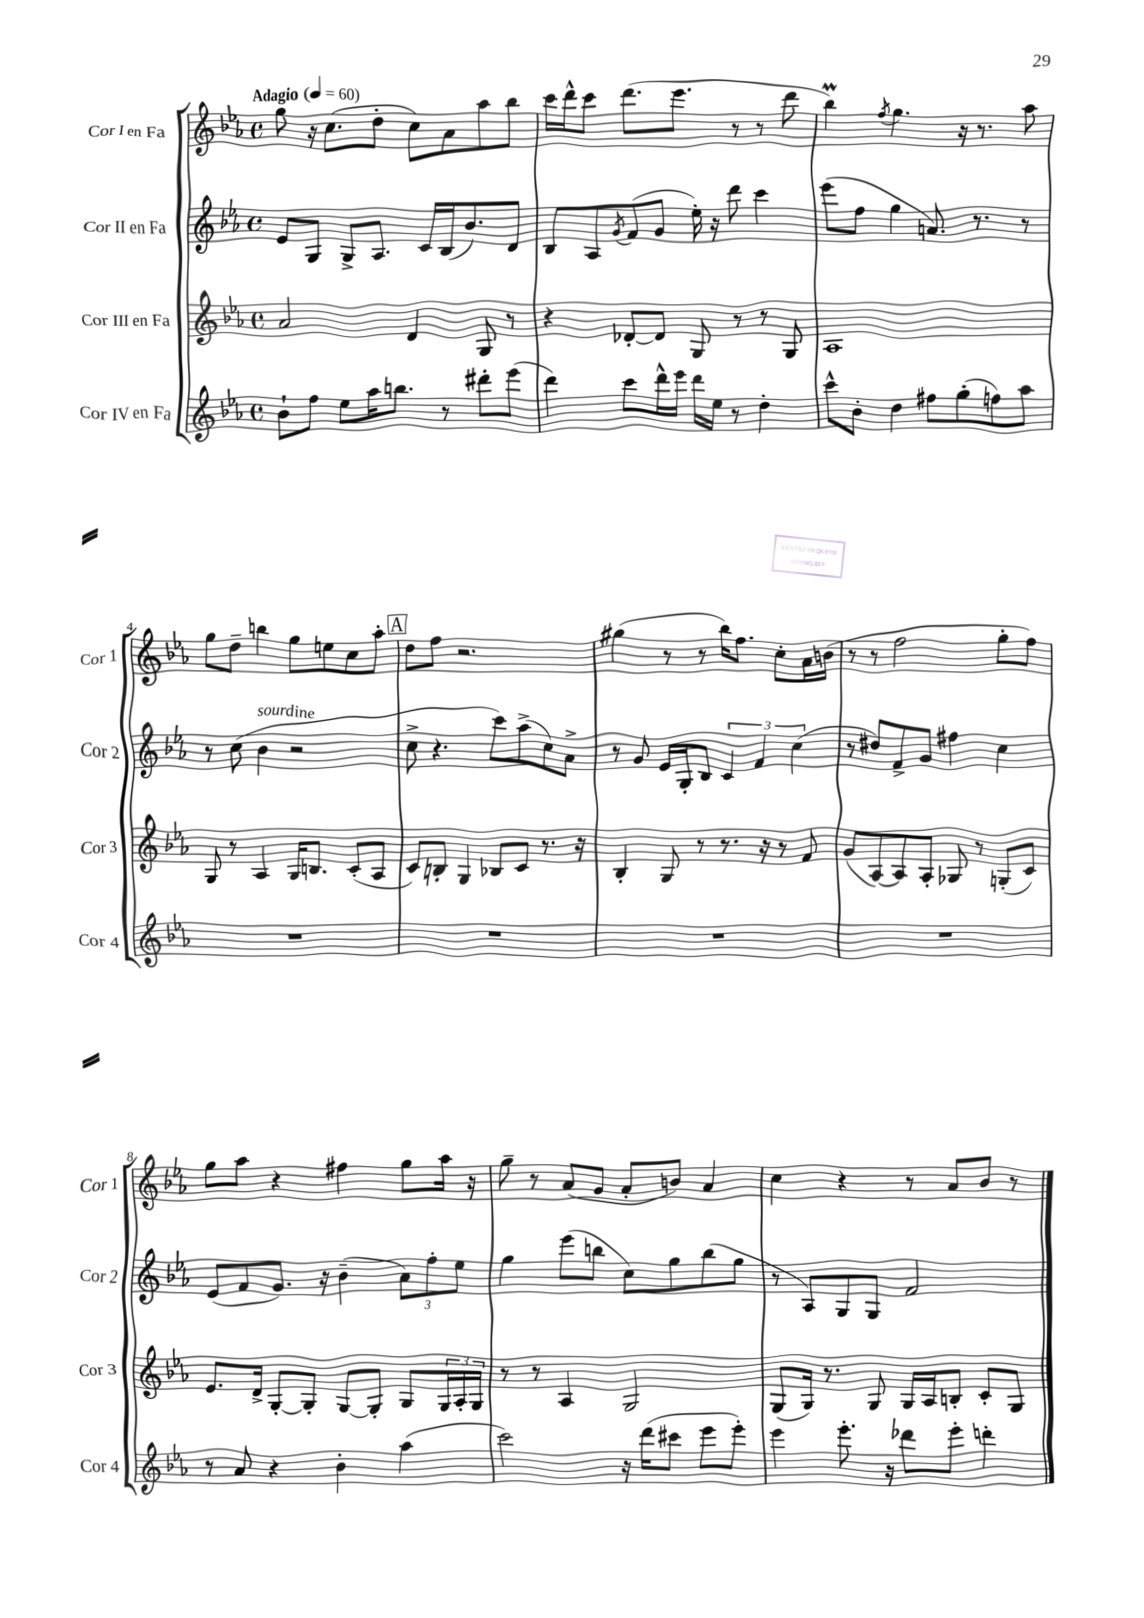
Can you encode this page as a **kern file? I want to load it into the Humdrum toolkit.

**kern	**kern	**kern	**kern
*staff4	*staff3	*staff2	*staff1
*clefG2	*clefG2	*clefG2	*clefG2
*k[b-e-a-]	*k[b-e-a-]	*k[b-e-a-]	*k[b-e-a-]
*M4/4	*M4/4	*M4/4	*M4/4
*met(c)	*met(c)	*met(c)	*met(c)
*MM60	*MM60	*MM60	*MM60
8b-`	2a-	8e-	8gg
8ff	.	8G	16r
.	.	.	(8.cc
8ee-	.	8G^	.
16aa-	.	8.A-	8dd'
8.bb	.	.	.
.	4d	.	8cc)
.	.	16c	.
8r	.	(16B-	8a-
.	.	8.b-)	.
8ddd#'	8G	.	8aa-
(8eee-	8r	8d	8bb-
=	=	=	=
4ddd)	4r	8B-	16ccc
.	.	.	16ddd^^
.	.	8A-	8ccc
.	.	8qg	.
8ccc	[8d-'	(8f	(8.ddd
16ddd^^	8d-]	8g	.
16eee-	.	.	8.eee-
16ddd	8G	16ee-')	.
16ee-	.	16r	.
8r	8r	8ddd	8r
4dd'	8r	4ccc	8r
.	8G	.	8ddd
=	=	=	=
8ccc^^	1A-	(8eee-	4bb-)
8b-'	.	8ff	.
.	.	.	8qff
4dd	.	4gg	4.gg
8ff#	.	8.a)	.
(8gg'	.	.	16r
.	.	8.r	8.r
8ff)	.	.	.
8aa-	.	8r	8aa-
=	=	=	=
1r	8G	8r	8gg
.	8r	(8cc	8dd~
.	4A-	4b-	4bb
.	16G	2r	8gg
.	8.B	.	.
.	.	.	8ee
.	(8c'	.	8cc
.	8A-	.	8aa-'
=	=	=	=
1r	8c)	8cc^	8dd
.	8B'	4.r	8ff
.	4G	.	2.r
.	8B-	8ccc)	.
.	8c	(8aa-^	.
.	8.r	8cc)	.
.	.	8a-^	.
.	16r	.	.
=	=	=	=
1r	4B-'	8r	(4gg#
.	.	8g	.
.	8G	16e-	8r
.	.	16G'	.
.	8r	8B-	8r
.	8.r	6c	16bb-)
.	.	.	8.ff
.	.	6f	.
.	16r	.	.
.	8r	.	8cc'
.	.	(6cc	.
.	8f	.	16a-
.	.	.	(16b
=	=	=	=
1r	(8g	8r	8r
.	[8A-)	8dd#)	8r
.	8A-]	8f^	2ff
.	8A-'	8g	.
.	8G-	4ff#	.
.	8r	.	.
.	(8G'	4cc	8gg'
.	8c)	.	8ff)
=	=	=	=
8r	8.e-	(8e-	8gg
8a-	.	8f	8aa-
.	16d^	.	.
4r	[8G'	8.g)	4r
.	8G']	.	.
.	.	16r	.
4b-'	[8G	(4b-~	4ff#
.	8G']	.	.
(4aa-	8G	12a-)	8gg
.	.	12ff'	.
.	24G	.	16aa-
.	24A-'	12ee-	.
.	.	.	16r
.	24G	.	.
=	=	=	=
2ccc)	8r	4gg	8gg~
.	8r	.	8r
.	4A-	(8eee-	(8a-
.	.	8bb	8g
16r	2G	8cc)	8a-'
(16ddd	.	.	.
8ccc#	.	8gg	8b)
8eee-	.	(8bb	4a-
8eee-')	.	8gg	.
=	=	=	=
4eee-	(8G	8r	4cc
.	16G)	8A-)	.
.	8.r	.	.
8.eee-'	.	8G	4r
.	8G	8G	.
16r	.	.	.
8ddd-	16G	2f	8r
.	16A-	.	.
8eee-'	8B'	.	8a-
4ddd'	8c'	.	8b-
.	8G	.	8r
==	==	==	==
*-	*-	*-	*-
